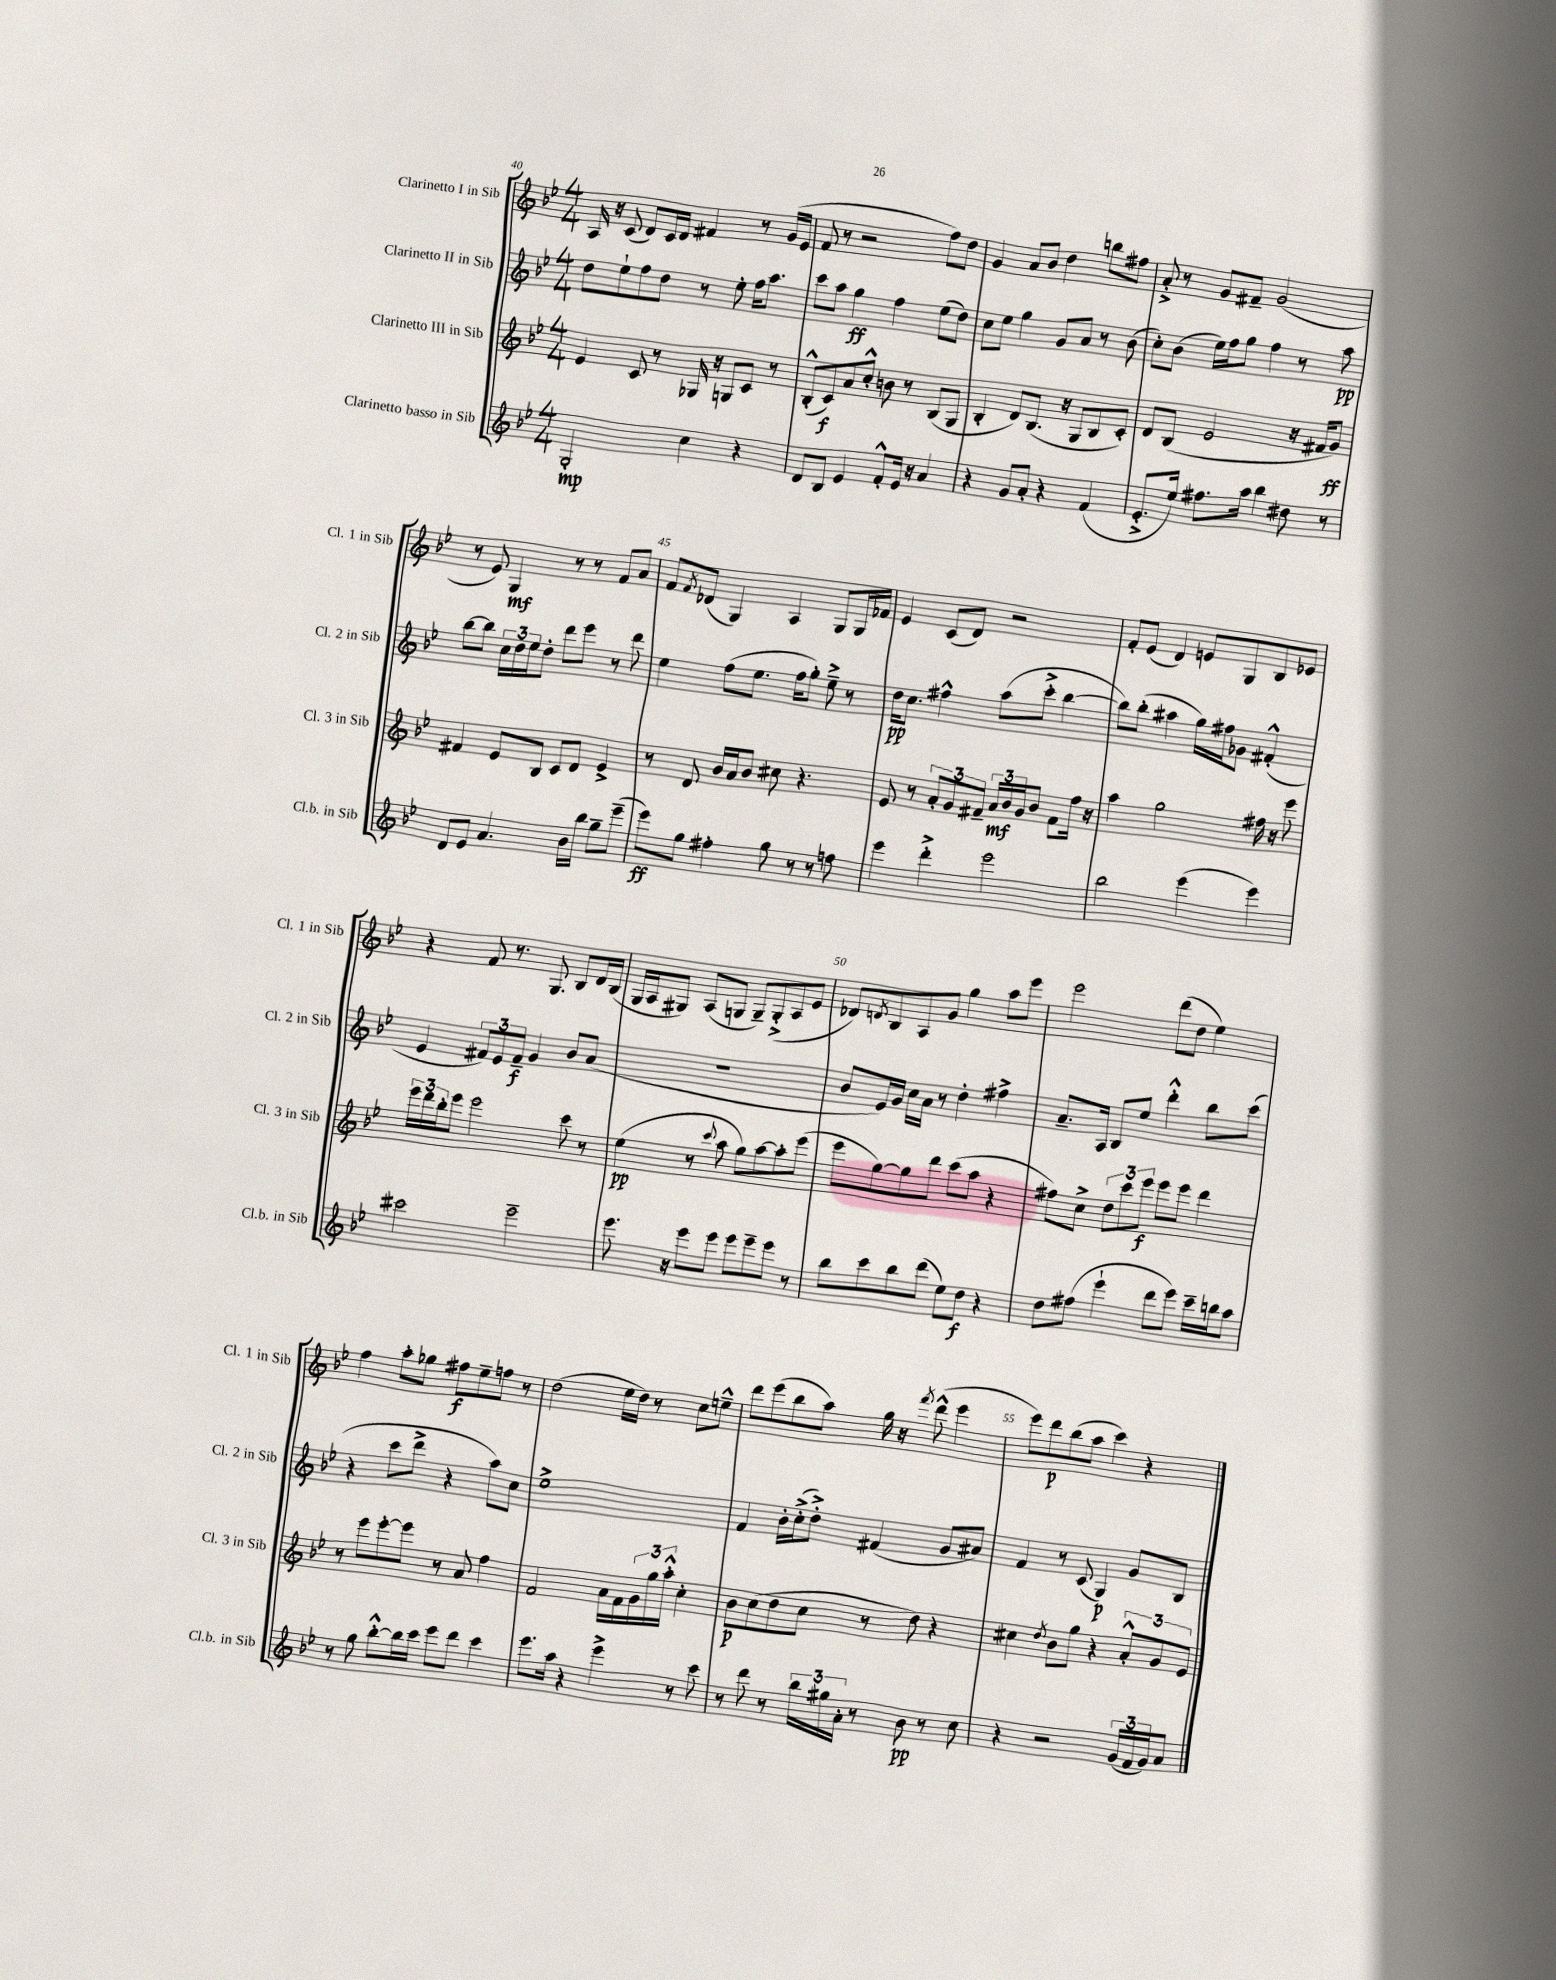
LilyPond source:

<<
\new StaffGroup <<
\new Staff = "s0" \with { instrumentName = "Clarinetto I in Sib" shortInstrumentName = "Cl. 1 in Sib" } {
    \clef treble \key bes \major \numericTimeSignature \time 4/4
    a16 r16 c'8( d'8) c'16 d'16 fis'4 r8 g'16( ees'16 |
    f'8 r8 r2 f''8) d''8 |
    g'4 a'8 bes'8 d''4 b''8 fis''8 |
    a'8-.-> r8 g'8 fis'8-- g'2( |
    r8 ees'8) g4\mf r8 r8 f'8 a'8 |
    f'8 \acciaccatura { f'8 } des'8( g4) a4 g8 g16 fes'16 |
    ees'4 c'8( d'8) r2 |
    f'8-. ees'8( d'4) e'8 g8 bes8 ees'8 |
    r4 f'8 r8. g8. bes8 d'16 bes16( |
    g16 a16 gis8) a8( g8 g8--) g8-.->( a8 ees'8 |
    des'8) \acciaccatura { d'8 } bes8 a8 g'8 g''4 a''8 ees'''8 |
    ees'''2 d'''8( d''8 ees''4) |
    f''4 a''8-. ges''8 fis''8\f ees''8-- f''8 r8 |
    d''2( ees''16 d''16) r8 c''8 e''8---^ |
    d'''8 ees'''8( bes''8 a''8) g''16 r16 \acciaccatura { f'''8 } d'''8-^( ees'''4 |
    ees'''8) d'''8\p bes''8( a''8 c'''4) r4 \bar "|." |
}
\new Staff = "s1" \with { instrumentName = "Clarinetto II in Sib" shortInstrumentName = "Cl. 2 in Sib" } {
    \clef treble \key bes \major \numericTimeSignature \time 4/4
    d''8 ees''8-! f''8 d''8 r8 ees''8-. f''16 a''8. |
    c'''8 a''8 g''4\ff f''4 ees''8( d''8) |
    c''8 ees''8 g''4 g'8 a'8 r8 bes'8( |
    c''8-.) bes'8( ees''16) f''16 g''8 f''4 r8 a''8\pp |
    bes''8~ bes''8 \tuplet 3/2 { c''16 d''16 ees''16 } d''8-. d'''8 ees'''8 r8 d'''8 |
    ees''4 f''8( ees''8. f''16 g''8-.) ees''8---> r8 |
    d''16\pp c''8. fis''4-^ a''8( c'''8-.-> bes''4~ |
    bes''8) bes''8-.( ais''4 g''16) fis''16 ges'8 fis'4-.-^( |
    ees'4 \tuplet 3/2 { fis'8) ees'8 fis'8--\f } g'4 bes'8 a'8( |
    R1 |
    bes'8 ees'16) g'16 c''16 a'16 r8 d''4-. fis''4-> |
    a'8.-- a16 bes8 ees''8 d'''4-.-^ bes''8 c'''8( |
    r4 c'''8 d'''8-> r4 a''8) c''8 |
    ees''1-> |
    f'4 bes'16-. c''16-.->( d''8-.->) fis'4( g'8 ais'8) |
    f'4 r8 c'8( g4\p) g'8 bes8 \bar "|." |
}
\new Staff = "s2" \with { instrumentName = "Clarinetto III in Sib" shortInstrumentName = "Cl. 3 in Sib" } {
    \clef treble \key bes \major \numericTimeSignature \time 4/4
    ees'4 c'8 r8 ges16 r16 g8 c'8 r8 |
    bes8-.-^( c'8\f) a'8 c''8-.-^ b'8 r8 bes8( g8 |
    bes4-. d'8) bes8.( r16 g8 bes8 c'8-.) |
    d'8 bes8( ees'2 r16 fis'16 g'8\ff) |
    fis'4 ees'8 bes8 c'8 d'8 ees'4-> |
    r8 d'8 bes'16 a'16 bes'8 cis''8 r4. |
    ees'8 r8 \tuplet 3/2 { a'8-. g'8 fis'8-- } \tuplet 3/2 { a'16\mf bes'16 g'16 } bes'8 fis'8 f''16 r16 |
    a''4 g''2 fis''16 r16 ees'''8 |
    \tuplet 3/2 { ees'''16 d'''16 bes''16-. } ees'''8 ees'''2 c'''8 r8 |
    ees''4\pp( r8 \appoggiatura { c'''8 } a''8 g''8) a''8~ a''8-. ees'''8( |
    ees'''8 g''8~) g''8 d'''8 c'''8( a''8 r4 |
    fis''8) c''8-> \tuplet 3/2 { d''8 c'''8 ees'''8\f } ees'''8 ees'''8 d'''4 |
    r8 ees'''8 ees'''8~-. ees'''8 r8 a'8 f''4 |
    f'2 a'16 f'16 \tuplet 3/2 { g'16 g''16 a''16-.-^ } c''4-. |
    bes'8\p c''8( d''8 c''8 r8 d''8) r4 |
    cis''4 \acciaccatura { d''8 } bes'8 g''8 r4 \tuplet 3/2 { a'8-.-^ g'8 ees'8 } \bar "|." |
}
\new Staff = "s3" \with { instrumentName = "Clarinetto basso in Sib" shortInstrumentName = "Cl.b. in Sib" } {
    \clef treble \key bes \major \numericTimeSignature \time 4/4
    g2-.\mp c''4 r4 |
    d'8 bes8 ees'4 f'8-.-^ ees'16 r16 a'4 |
    r4 g'8 a'8-. r4 f'4( |
    ees'8.-.-> ees''16) fis''8. a''16 bes''4 dis''8 r8 |
    d'8 ees'8 a'4. bes'16 bes''16 g''8-- ees'''8--( |
    ees'''8\ff) g''8 fis''4-. g''8 r8 r8 f''8 |
    ees'''4 d'''4-.-> ees'''2 |
    bes''2 ees'''4( ees'''4) |
    cis'''2 ees'''2-- |
    ees'''8. r16 ees'''8 ees'''8 ees'''8 ees'''8-- ees'''8 r8 |
    bes''8 c'''8 bes''8 d'''8( ees''8) d''8\f r4 |
    d''8 fis''8( ees'''4-! d'''8 ees'''8) c'''16-- b''16 a''8 |
    r8 g''8 bes''8~-.-^ bes''16 c'''16 ees'''8 d'''8 c'''4 |
    ees'''8. a''16 r4 ees'''4-> r8 c'''8 |
    r8 d'''8 r8 \tuplet 3/2 { bes''16 gis''16 a'16-. } r8 bes'8\pp r8 c''8 |
    r4 r2 \tuplet 3/2 { g'16( f'16 g'16) } a'8 \bar "|." |
}
>>
>>
\layout { \context { \Score currentBarNumber = #40 \override BarNumber.break-visibility = ##(#f #t #t) barNumberVisibility = #(every-nth-bar-number-visible 5) } }
